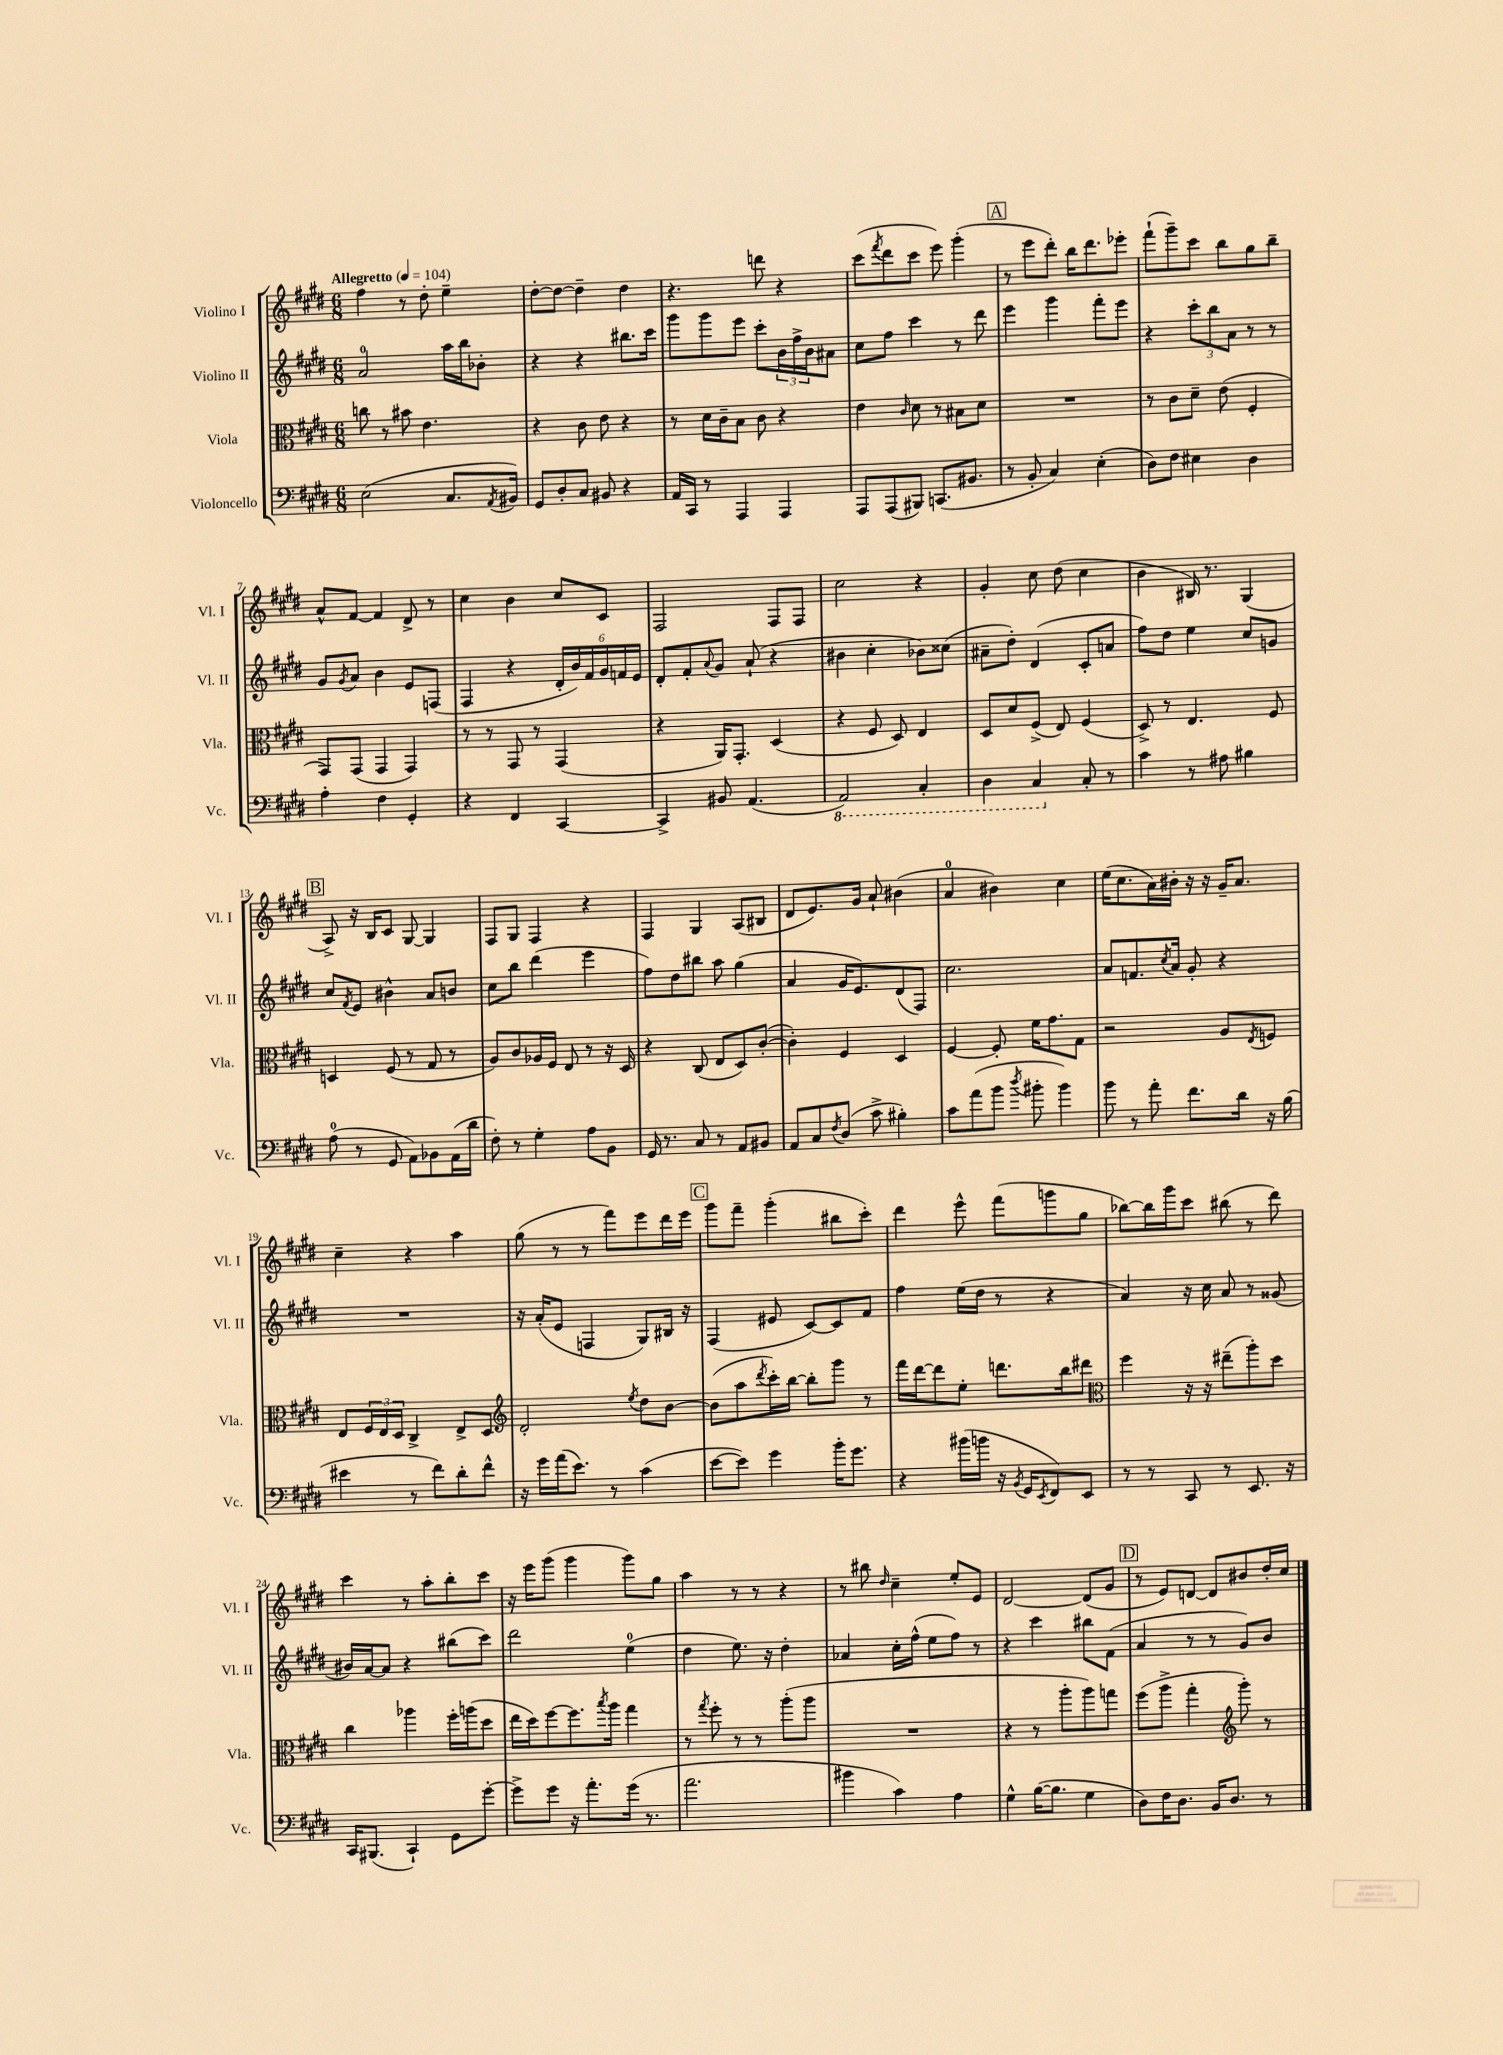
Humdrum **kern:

**kern	**kern	**kern	**kern
*staff4	*staff3	*staff2	*staff1
*clefF4	*clefC3	*clefG2	*clefG2
*k[f#c#g#d#]	*k[f#c#g#d#]	*k[f#c#g#d#]	*k[f#c#g#d#]
*M6/8	*M6/8	*M6/8	*M6/8
*MM104	*MM104	*MM104	*MM104
(2E	8cc	2a	4ff#
.	8r	.	.
.	8b#	.	8r
.	4.e	.	8dd#'
8.C#	.	16aa	4ee~
.	.	16bb	.
.	.	8b-'	.
8qAA	.	.	.
16BB#)	.	.	.
=	=	=	=
8GG#	4r	4r	[8dd#'
8D#'	.	.	8dd#_
8C#	8c#	4r	4dd#~]
8BB#	8e	.	.
4r	4r	8.bb#	4dd#
.	.	16ccc#	.
=	=	=	=
16AA	8r	8ggg#	4.r
16CC#	.	.	.
8r	16d#	8ggg#	.
.	16c#~	.	.
4AAA	8B	8eee	.
.	8c#	8ccc#'	8ddd
4AAA	4r	24b	4r
.	.	24ff#^	.
.	.	24b	.
.	.	8a#	.
=	=	=	=
8AAA	4e	8cc#	(8ccc#
.	.	.	8qfff#
(8AAA	.	8ff#	8ddd#
.	16qqc#	.	.
8BBB#)	8d#	4ccc#	8ccc#
(8.CC	8r	.	8eee)
.	8B#	8r	(4ggg#'
8.BB#	.	.	.
.	8d#	8ddd#	.
=	=	=	=
8r	2.r	4eee	8r
8BB'	.	.	8eee
4C#)	.	4ggg#	8ddd#')
.	.	.	16bb
.	.	.	8.ddd#
(4E'	.	8fff#'	.
.	.	8eee	8eee-'
=	=	=	=
8D#)	8r	4r	(8fff#`
8F#	8c#	.	8ggg#~)
4E#	8d#~	12ccc#'	8ccc#
.	.	12bb	.
.	(8e	.	8bb
.	.	12a	.
4D#	4F#'	8r	8gg#
.	.	8r	8bb~
=	=	=	=
4A'	8GG#)	8g#	8a^^
.	.	8qg#	.
.	(8GG#	8a	[8f#
4F#	4GG#	4b	4f#]
4GG#'	4GG#)	8e	8d#^
.	.	(8F	8r
=	=	=	=
4r	8r	4F#	4cc#
.	8r	.	.
4FF#	8GG#	4r	4b
.	8r	.	.
[4CC#	(4GG#	24d#'	8cc#
.	.	24b)	.
.	.	24f#	.
.	.	24g#	8c#
.	.	24f	.
.	.	24e	.
=	=	=	=
4CC#^]	4r	8d#'	2F#
.	.	8f#'	.
.	.	8qqa	.
8BB#	16AA)	8g#	.
.	8.GG#'	.	.
(4.AA	.	(8a`	.
.	(4D#	4r	8F#
.	.	.	8F#
=	=	=	=
2AAA)	4r	4b#	2cc#
.	8F#	4cc#'	.
.	8D#)	.	.
4CC#'	4E	8b-)	4r
.	.	(8cc##	.
=	=	=	=
4DD#	8D#	8a#~	4g#'
.	8d#	8dd#')	.
4CC#	(8F#^	(4d#	8cc#
.	8E)	.	(8dd#
8C#'	(4F#	8c#'	4cc#
8r	.	8a	.
=	=	=	=
4c#	8D#^)	8ff#)	4b
.	8r	8dd#	.
8r	4.E	4ee	16B#)
.	.	.	8.r
8A#	.	.	.
4B#	.	8cc#	(4G#
.	8F#	8g	.
=	=	=	=
(8A	4D	8cc#	8A^)
.	.	8qf#	.
8r	.	8e	16r
.	.	.	16B
8GG#	(8F#	4b#^^	8c#
8AA)	8r	.	[8G#
8BB-	8G#	8a	4G#]
(16AA	8r	8b	.
16d#	.	.	.
=	=	=	=
8F#')	8A)	8cc#	8F#
8r	8c#	8bb	8G#
4G#'	16A-	(4ddd#	4F#
.	16F#	.	.
.	8E	.	.
8A	8r	4eee	4r
8BB	16r	.	.
.	16D#	.	.
=	=	=	=
16GG#	4r	8ff#)	4F#
8.r	.	.	.
.	.	8dd#	.
8C#	(8C#	8bb#	4G#
8r	8E	8aa	.
8AA	8D#)	(4gg#	(8A
8BB#	([8c#'	.	8B#
=	=	=	=
8AA	4c#'])	4a	8d#
8C#	.	.	8.e)
8qF#	.	.	.
(8D#	4F#	16g#	.
.	.	8.e)	16g#
8c#^	.	.	8a`
4B#')	4D#	(8d#	(4b#
.	.	8F#)	.
=	=	=	=
8c#	[4F#	2.cc#	4a
(8a	.	.	.
8b	8F#']	.	4b#)
8qdd#	.	.	.
8b#'	16f#	.	.
.	8.g#	.	.
4b#)	.	.	4cc#
.	8G#	.	.
=	=	=	=
8b	2r	8a	(16ee
.	.	.	8.cc#
8r	.	8.f	.
8a'	.	.	16a)
.	.	8qcc#	.
.	.	16a	16b#'
8.f#	.	8g#'	16r
.	.	.	16r
.	8A	4r	16g#~
16d#	.	.	8.a
.	8qE	.	.
16r	8F	.	.
(16B	.	.	.
=	=	=	=
4e#	8E	2.r	4cc#~
.	24F#	.	.
.	24E	.	.
.	24D#	.	.
8r	4C#^	.	4r
8f#)	.	.	.
8d#'	8E^	.	4aa
8f#^^	8D#	.	.
=	=	=	=
*	*clefG2	*	*
16r	2d#'	16r	(8gg#
16g#	.	(16a'	.
(16a	.	8e	8r
8.e)	.	.	.
.	.	4F	8r
8r	.	.	8fff#)
.	8qee	.	.
(4c#	8dd#	8G#)	8eee
.	[8b	16B#	16ddd#
.	.	16r	16eee
=	=	=	=
[8e	(8b]	(4F#	8ggg#
8e])	8aa	.	8fff#~
.	8qddd#	.	.
4g#	16ccc#')	8e#	(4ggg#'
.	[16bb	.	.
.	8bb']	[8c#)	.
16b'	8ggg#	8c#]	8bb#
8.g#	.	.	.
.	8r	8f#	8ccc#')
=	=	=	=
4r	16fff#	4ff#	4ddd#
.	[16ddd#	.	.
.	8ddd#]	.	.
(16b#	8ee'	(16ee	8eee^^
16b	.	16dd#	.
16r	8.ddd	8r	(8fff#
8qBB	.	.	.
16GG#	.	.	.
8qEE	.	.	.
8FF#)	.	4r	8ggg
.	16bb	.	.
8EE	8ddd#	.	8gg#
=	=	=	=
*	*clefC3	*	*
8r	4ff#	4a)	[8bb-)
8r	.	.	16bb-]
.	.	.	16ggg#
8CC#	16r	16r	8ccc#
.	16r	16cc#	.
8r	(8ee#~	8a	(8bb#
8.EE	8aa')	8r	8r
.	8dd#	(8g##	8ddd#)
16r	.	.	.
=	=	=	=
16CC#	4cc#	16b#)	4ccc#
(8.BBB#	.	[16a	.
.	.	8a]	.
4CC#`)	4aa-	4r	8r
.	.	.	8aa'
8GG#	16ff#'	(8bb#	8bb'
.	(16aa	.	.
[8g#'	8dd#	8ccc#)	8ccc#
=	=	=	=
8g#^]	16ee	2ddd#	16r
.	16dd#)	.	16eee
8g#	[8ff#	.	(8ggg#
16r	8.ff#]	.	4ggg#
8.a'	.	.	.
.	8qbb	.	.
.	16aa	.	.
(16g#	4gg#	(4ee	8ggg#)
8.r	.	.	.
.	.	.	8gg#
=	=	=	=
2.a	8r	4dd#	4aa
.	8qgg#	.	.
.	8ff#'	.	.
.	8r	8.ee)	8r
.	8r	.	8r
.	.	16r	.
.	(8aa'	4dd#'	4r
.	8aa	.	.
=	=	=	=
4b#	2.r	4a-	8r
.	.	.	8bb#
.	.	.	16qqdd#
4c#)	.	16cc#'	4cc#~
.	.	(16ff#^^	.
.	.	8ee	.
4A	.	8ff#)	8ee'
.	.	8r	8e
=	=	=	=
4G#^^	4r	4r	[2d#
([16B	8r	4ccc#	.
8.B]	.	.	.
.	8aa'	.	.
4G#	8aa)	8bb#	(8d#]
.	8gg	(8f#	8g#
=	=	=	=
8D#)	(8ff#	4a	8r
16F#	8aa^	.	8e)
8.D#	.	.	.
.	4gg#'	8r	[8d
16BB	.	8r	8d]
8.D#	.	.	.
*	*clefG2	*	*
.	8ggg#')	8g#)	8b#
8r	8r	8b	16dd#'
.	.	.	16cc#
==	==	==	==
*-	*-	*-	*-
